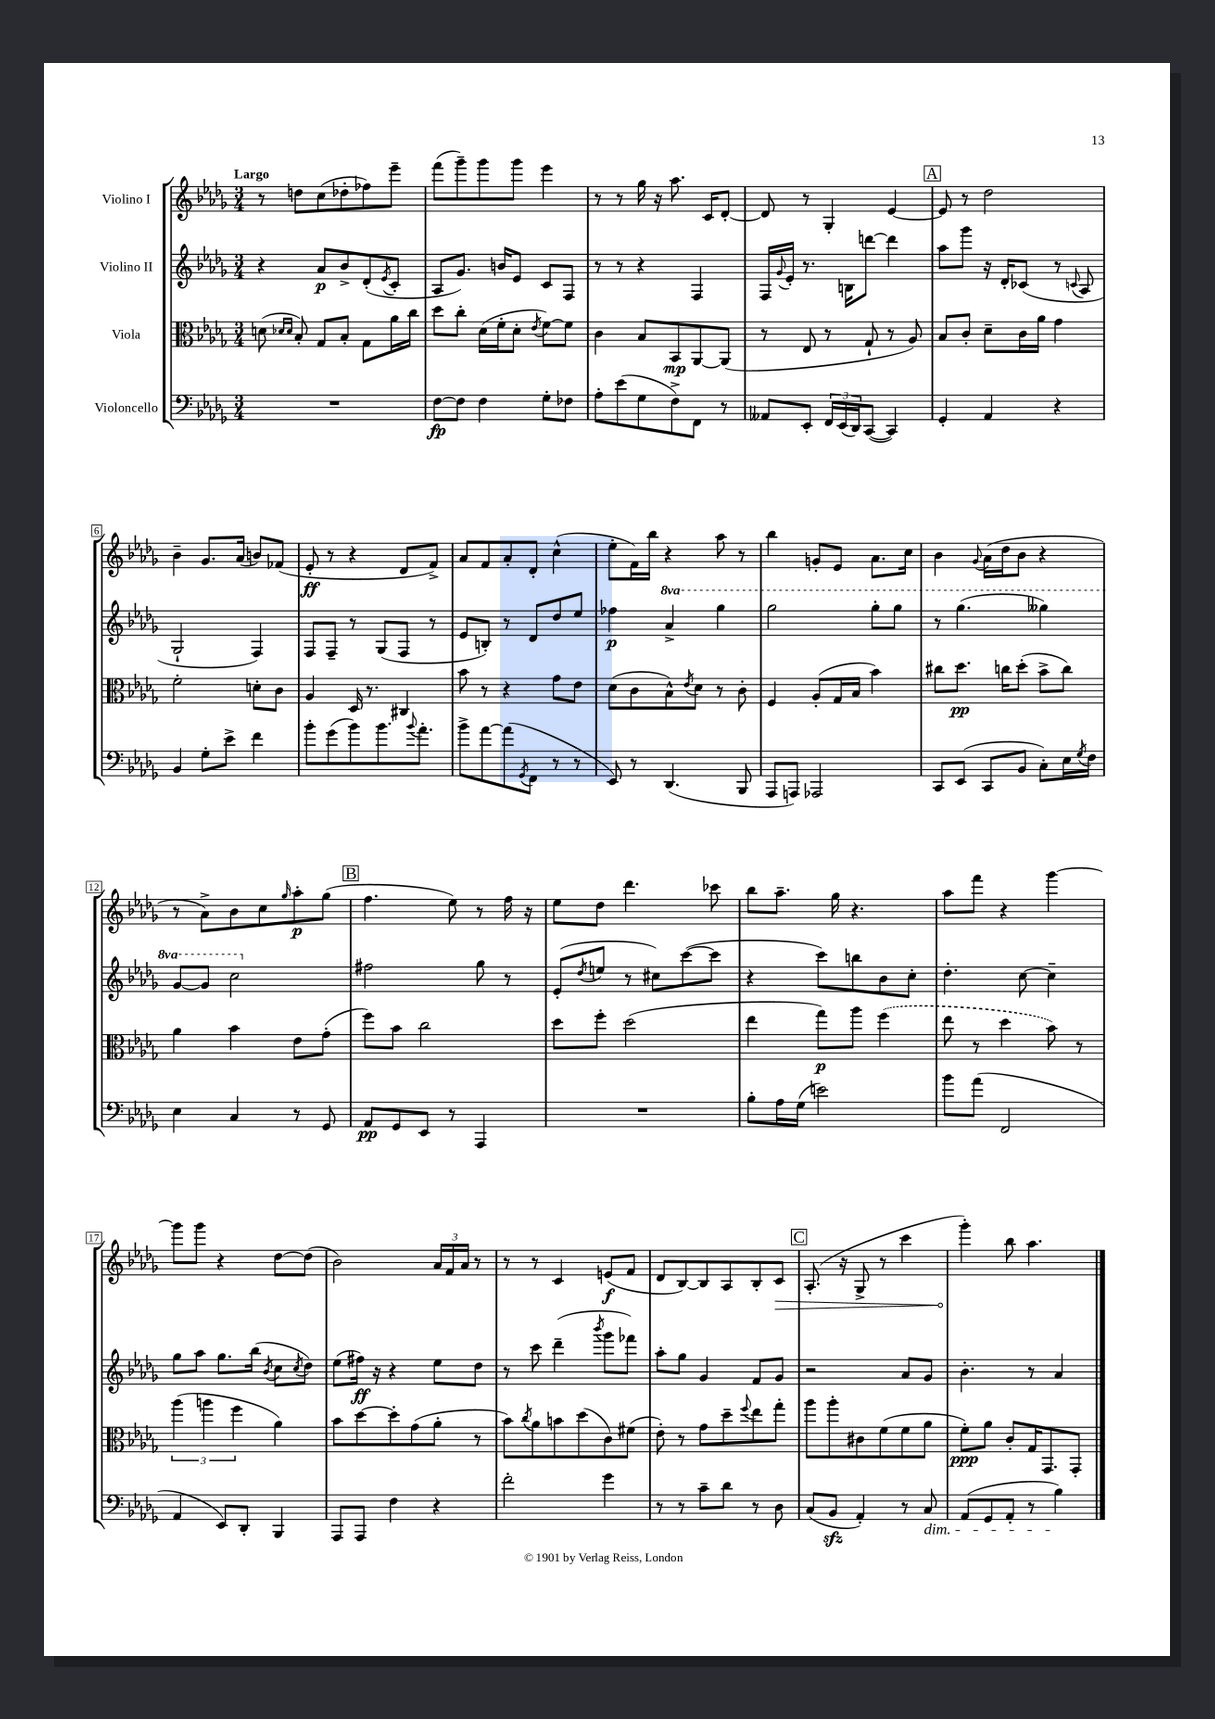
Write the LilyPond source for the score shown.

<<
\new StaffGroup <<
\new Staff = "s0" \with { instrumentName = "Violino I" } {
    \clef treble \key des \major \numericTimeSignature \time 3/4 \tempo "Largo"
    r8 d''8 c''8( des''8-. fes''8) ees'''8-- |
    f'''8( ges'''8--) ges'''8 ges'''8 ees'''4 |
    r8 r8 ges''16 r16 aes''8. c'16 des'8~-. |
    des'8 r8 ges4-. ees'4~ |
    \mark \markup { \box "A" } ees'8 r8 des''2 |
    bes'4-- ges'8. aes'16( b'8) fes'8( |
    ees'8-.\ff r8 r4 des'8 f'8->) |
    aes'8 f'8 aes'8-. des'8-. c''4-^( |
    ees''8-. f'16) bes''16 r4 aes''8 r8 |
    bes''4 g'8-. ees'8 aes'8. c''16 |
    bes'4 \appoggiatura { ges'8 } aes'16( des''16 bes'8 r4 |
    r8 aes'8->) bes'8 c''8 \grace { ges''16 } aes''8-.\p ges''8( |
    \mark \markup { \box "B" } f''4. ees''8) r8 f''16 r16 |
    ees''8 des''8 des'''4. ces'''8 |
    bes''8 aes''8.-- ges''16 r4. |
    aes''8 f'''8 r4 ges'''4~ |
    ges'''8 ges'''8 r4 des''8~ des''8( |
    bes'2) \tuplet 3/2 { aes'16 f'16 aes'16 } r8 |
    r8 r8 c'4 e'8\f( f'8 |
    des'8 bes8~) bes8 aes8 bes8-. \once \override Hairpin.circled-tip = ##t c'8\> |
    \mark \markup { \box "C" } aes8.-.( r16 ges8-> r8 c'''4 |
    ges'''4-.\!) bes''8 aes''4. \bar "|." |
}
\new Staff = "s1" \with { instrumentName = "Violino II" } {
    \clef treble \key des \major \numericTimeSignature \time 3/4 \set Staff.ottavationMarkups = #ottavation-simple-ordinals
    r4 aes'8\p bes'8-> des'8-.( \acciaccatura { ees'8 } c'8-. |
    aes8 ges'8.) b'16 ees'8 c'8 f8 |
    r8 r8 r4 f4 |
    f16 \appoggiatura { ges'8 } ees'16-. r8. b16 d'''8~ d'''4 |
    \mark \markup { \box "A" } aes''8 ges'''8 r16 des'16-. ces'8( r8 \appoggiatura { c'8 } aes8 |
    ges2-! f4) |
    f8 f8-- r8 ges8( f8 r8 |
    ees'8 b8-.) r8 des'8 des''8 ees''8 |
    fes''4\p \ottava #1 aes''4-> ges'''4 |
    ges'''2 ges'''8-. ges'''8 |
    r8 ges'''4.( geses'''4) |
    ges''8~ ges''8 c'''2 \ottava #0 |
    \mark \markup { \box "B" } fis''2 ges''8 r8 |
    ees'8-.( \acciaccatura { des''8 } e''8 r8 cis''8) c'''8~( c'''8 |
    r4 c'''8) b''8 bes'8 c''8-. |
    des''4.-. c''8~ c''4-- |
    ges''8 aes''8 ges''8. bes''16( \acciaccatura { bes'8 } c''8 \acciaccatura { c''8 } des''8) |
    ees''8( fis''16\ff) r16 r4 ees''8 des''8 |
    r8 c'''8 des'''4--( \acciaccatura { bes'''8 } ges'''8 fes'''8) |
    aes''8-. ges''8 ges'4 f'8 ges'8 |
    \mark \markup { \box "C" } r2 aes'8 ges'8 |
    bes'4.-. r8 aes'4 \bar "|." |
}
\new Staff = "s2" \with { instrumentName = "Viola" } {
    \clef alto \key des \major \numericTimeSignature \time 3/4
    d'8( \grace { des'16 des'16 } bes8-.) ges8 bes8-. ges8 aes'16 c''16 |
    des''8 c''8-. des'16( f'16-. des'8-. \acciaccatura { ees'8 } f'8~) f'8 |
    c'4 bes8 bes,8\mp aes,8~ aes,8( |
    r8 ees8 r8 ges8-! r8 aes8) |
    \mark \markup { \box "A" } bes8 c'8-. des'8-- c'16 aes'16 ges'4 |
    f'2-. d'8-. c'8 |
    aes4 des16 r8. cis4 |
    bes'8 r8 r4 ges'8 ees'8 |
    des'8( c'8 bes8-^) \acciaccatura { ees'8 } des'8 r8 c'8-. |
    f4 aes8-.( ges16 bes16 bes'4) |
    cis''8 des''8.\pp c''16 des''8-.( bes'8-> c''8) |
    aes'4 bes'4 ees'8 ges'8-.( |
    \mark \markup { \box "B" } f''8) bes'8 c''2 |
    des''8 f''8-. des''2( |
    ees''4 ges''8\p) aes''8 \once \slurDashed f''4( |
    ees''8 r8 des''4 bes'8) r8 |
    \tuplet 3/2 { aes''4( a''4 f''4 } aes'4) |
    bes'8 des''8~ des''8-. ges'8( aes'8-. r8 |
    bes'8) \acciaccatura { c''8 } aes'8 b'8 des''8( c'8) fis'8( |
    ees'8-.) r8 ges'8 des''8-- \appoggiatura { f''8 } ees''8 ges''8-. |
    \mark \markup { \box "C" } aes''8 aes''8-. cis'8 f'8( f'8 aes'8 |
    f'8-.\ppp) aes'8 c'8-. ges16 ges,8. ges,8-. \bar "|." |
}
\new Staff = "s3" \with { instrumentName = "Violoncello" } {
    \clef bass \key des \major \numericTimeSignature \time 3/4
    R2. |
    f8~\fp f8 f4 ges8-. fes8 |
    aes8-. ees'8( ges8 f8->) f,8 r8 |
    aeses,8 ees,8-. \tuplet 3/2 { f,16 ees,16( des,16) } c,8~( c,4) |
    \mark \markup { \box "A" } ges,4-. aes,4 r4 |
    bes,4 ges8-. ees'8-> f'4 |
    bes'8-. ges'8( bes'8) bes'8. \appoggiatura { bes'8 } aes'8.-. |
    bes'8-> aes'8~ aes'8( \acciaccatura { ges,8 } f,8 r8 r8 |
    ees,8) r8 des,4.( bes,,8 |
    aes,,8 a,,8) aes,,2 |
    c,8 ees,8( c,8 bes,8 c8-.) ees16 \acciaccatura { ges8 } f16 |
    ees4 c4 r8 ges,8 |
    \mark \markup { \box "B" } aes,8\pp ges,8 ees,8 r8 aes,,4 |
    R2. |
    bes8-. aes16 ges16( e'2) |
    bes'8 aes'8( f,2 |
    aes,4 ees,8) des,8-. bes,,4 |
    aes,,8 aes,,8 f4 r4 |
    f'2-. ges'4 |
    r8 r8 c'8-- des'8 r8 des8 |
    \mark \markup { \box "C" } c8( bes,8\sfz aes,4-.) r8 c8\dim |
    aes,8( ges,8 aes,8-. r8 bes4\!) \bar "|." |
}
>>
>>
\layout { \context { \Score \override BarNumber.stencil = #(make-stencil-boxer 0.1 0.3 ly:text-interface::print) } }
